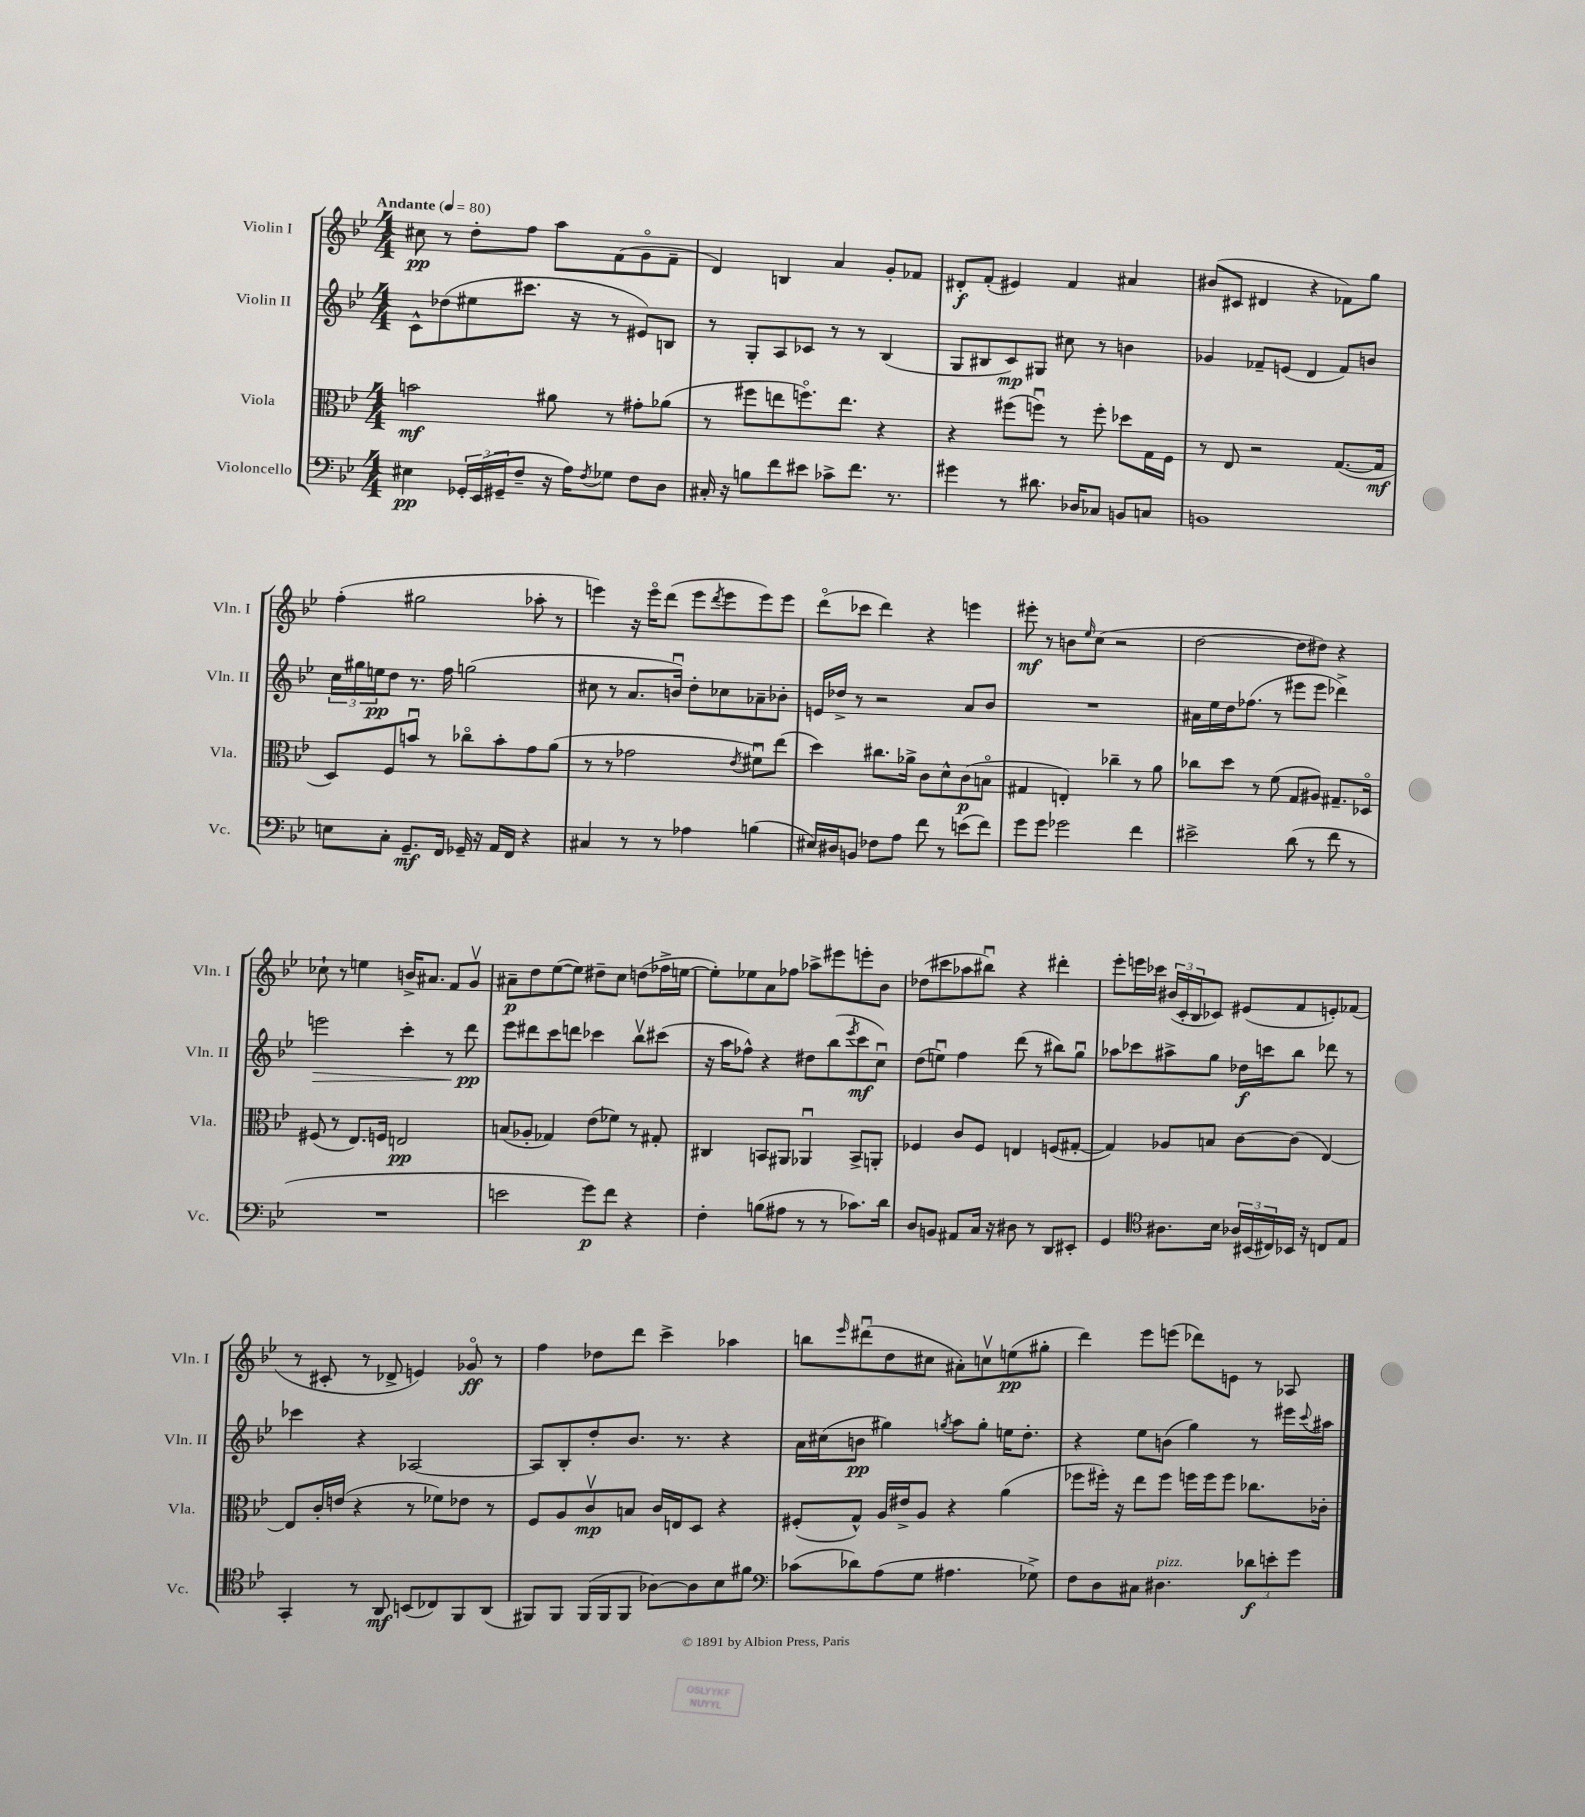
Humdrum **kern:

**kern	**dynam	**kern	**dynam	**kern	**dynam	**kern	**dynam
*part4	*part4	*part3	*part3	*part2	*part2	*part1	*part1
*staff4	*staff4	*staff3	*staff3	*staff2	*staff2	*staff1	*staff1
*I"Violoncello	*	*I"Viola	*	*I"Violin II	*	*I"Violin I	*
*I'Vc.	*	*I'Vla.	*	*I'Vln. II	*	*I'Vln. I	*
*clefF4	*	*clefC3	*	*clefG2	*	*clefG2	*
*k[b-e-]	*	*k[b-e-]	*	*k[b-e-]	*	*k[b-e-]	*
*M4/4	*	*M4/4	*	*M4/4	*	*M4/4	*
*MM80	*	*MM80	*	*MM80	*	*MM80	*
=1	=1	=1	=1	=1	=1	=1	=1
!	!	!	!	!	!	!LO:TX:a:B:t=Andante	!
4E#X\	pp	2bn\	mf	8c^^\L	.	8cc#X\	pp
.	.	.	.	(8dd-X\	.	8r	.
24GG-X'/LL	.	.	.	8ee#X\	.	8dd'\L	.
(24EE-/	.	.	.	.	.	.	.
24GG#X~/J	.	.	.	.	.	.	.
8F~/J	.	.	.	8.ccc#X\J	.	8ff\J	.
16r	.	8a#X\	.	.	.	8aa\L	.
16A\KL)	.	.	.	16r	.	.	.
8qF/	.	.	.	.	.	.	.
8G-X\J	.	8r	.	8r	.	(8f\	.
8F\L	.	8g#X'\L	.	8e#X/L)	.	8g\	.
8D\J	.	(8a-X\J	.	8Bn/J	.	8f~\J	.
=2	=2	=2	=2	=2	=2	=2	=2
16C#X'/	.	8r	.	8r	.	4d/)	.
16r	.	.	.	.	.	.	.
8Bn\L	.	8ff#X\L	.	8G'/L	.	.	.
8f\	.	8een\	.	8A/	.	4Bn/	.
8e#X\J	.	8.ffn\)	.	8c-X/J	.	.	.
8c-X^\L	.	.	.	8r	.	4a/	.
.	.	8.ee\J	.	.	.	.	.
8.f\J	.	.	.	8r	.	.	.
.	.	4r	.	(4B-/	.	8g'/L	.
8.r	.	.	.	.	.	.	.
.	.	.	.	.	.	8f-X/J	.
=3	=3	=3	=3	=3	=3	=3	=3
4g#X\	.	4r	.	8G/L	.	8d#X'/L	f
.	.	.	.	8B#X/	.	(8f'/J	.
8r	.	(8ff#X\L	.	8c/)	mp	4e#X/)	.
8.d#X\	.	8ffnu\J)	.	8G#X/J	.	.	.
.	.	8r	.	8cc#X\	.	4f/	.
16D-X/KL	.	.	.	.	.	.	.
8C-X/J	.	8ff'\	.	8r	.	.	.
8BBn/L	.	8dd-X\L	.	4bn\	.	4a#X/	.
8Cn/J	.	16G\L	.	.	.	.	.
.	.	16F\JJ	.	.	.	.	.
=4	=4	=4	=4	=4	=4	=4	=4
1BBn	.	8r	.	4g-X/	.	(8b#X/L	.
.	.	8E-/	.	.	.	8c#X/J	.
.	.	2r	.	8f-X~/L	.	4d#X/	.
.	.	.	.	(8en/J	.	.	.
.	.	.	.	4d/	.	4r	.
.	.	([8.G/L	.	8f-/L)	.	8f-X\L)	.
.	.	.	.	8bn/J	.	8gg\J	.
.	.	16G/Jk]	mf	.	.	.	.
!!LO:LB:g=z
=5	=5	=5	=5	=5	=5	=5	=5
8En\L	.	8D/L)	.	24cc\LL	.	(4ff'\	.
.	.	.	.	24gg#X\	.	.	.
.	.	.	.	24een\J	pp	.	.
8C'\J	.	8F/	.	8dd\J	.	.	.
8.GG~/L	mf	8bnu/J	.	8.r	.	2gg#X\	.
.	.	8r	.	.	.	.	.
16FF/Jk	.	.	.	16ff\	.	.	.
16GG-X~/	.	8cc-X\L	.	(2ggn\	.	.	.
16r	.	.	.	.	.	.	.
16AA/LL	.	8b'\	.	.	.	.	.
16FF/JJ	.	.	.	.	.	.	.
4r	.	8g\	.	.	.	8aa-X'\	.
.	.	(8a\J	.	.	.	8r	.
=6	=6	=6	=6	=6	=6	=6	=6
4C#X/	.	8r	.	8cc#X\	.	4eeen\)	.
.	.	8r	.	8r	.	.	.
8r	.	2g-X\	.	8.a/L	.	16r	.
.	.	.	.	.	.	16eee\KL	.
8r	.	.	.	.	.	(8ddd\J	.
.	.	.	.	16bnu/Jk)	.	.	.
4A-X\	.	.	.	8dd'\L	.	8eee\L	.
.	.	.	.	.	.	8qddd/	.
.	.	.	.	8cc-X\	.	8eee\	.
.	.	8qe-/	.	.	.	.	.
(4Bn\	.	8f#Xu\L)	.	8a-X~\	.	8eee\)	.
.	.	(8ee-\J	.	8b-X'\J	.	8eee\J	.
=7	=7	=7	=7	=7	=7	=7	=7
16E#X/LL)	.	4dd\)	.	16en/LL	.	(8ddd\L	.
16D#X/J	.	.	.	16dd-X^/JJ	.	.	.
8BBn/J	.	.	.	8r	.	8ccc-X\J	.
8F-X\L	.	8.cc#X\L	.	2r	.	4ddd\)	.
8A\J	.	.	.	.	.	.	.
.	.	16a-X^\Jk	.	.	.	.	.
8f\	.	8c\L	.	.	.	4r	.
8r	.	8d^^\	.	.	.	.	.
(8en\L	.	(8c\	p	8a/L	.	4eeen\	.
8f\J)	.	8Bn\J	.	8b-/J	.	.	.
=8	=8	=8	=8	=8	=8	=8	=8
8g\L	.	4G#X/	.	1r	.	8eee#X'\	mf
8g\J	.	.	.	.	.	8r	.
2g-X\	.	4En'/)	.	.	.	8bn\L	.
.	.	.	.	.	.	16qqee-/	.
.	.	.	.	.	.	(8cc\J	.
.	.	4cc-X~\	.	.	.	2r	.
4f\	.	8r	.	.	.	.	.
.	.	8a\	.	.	.	.	.
=9	=9	=9	=9	=9	=9	=9	=9
2e#X^\	.	8cc-X\L	.	16a#X\LL	.	[2dd\	.
.	.	.	.	16ee-\	.	.	.
.	.	8dd\J	.	16dd\J	.	.	.
.	.	.	.	(8.ff-X\J	.	.	.
.	.	8r	.	.	.	.	.
.	.	(8f\	.	8r	.	.	.
(8d\	.	8G/L	.	8eee#X\L	.	8dd\L]	.
8r	.	8A#X/J)	.	8eee#\J	.	8dd#X\J)	.
8f\	.	8.G#X~/L	.	4ddd-X^\)	.	4r	.
8r	.	.	.	.	.	.	.
.	.	16D-X/Jk	.	.	.	.	.
!!LO:LB:g=z
=10	=10	=10	=10	=10	=10	=10	=10
!	!	!	!	!	!LO:HP:b	!	!
1r	.	(8F#X/	.	2eeen\	>	8cc-X`\	.
.	.	8r	.	.	.	8r	.
.	.	8.E-/L)	.	.	.	4een\	.
.	.	16Fn/Jk	.	.	.	.	.
.	.	2En/	pp	4ccc'\	.	16bn^/KL	.
.	.	.	.	.	.	8.a#X/J	.
.	.	.	.	8r	.	8f/L	.
.	.	.	.	8ddd\	pp	8gv/J	.
.	.	.	.	.	]	.	.
=11	=11	=11	=11	=11	=11	=11	=11
2en\	.	(8Bn/L	.	8eee-\L	.	8a#X~\L	p
.	.	8A-X'/J	.	8ddd#X\	.	8dd\	.
.	.	4G-X/)	.	8ccc\	.	([8ee-\	.
.	.	.	.	8dddn\J	.	8ee-\J])	.
8g\L)	p	(8e-\L	.	4ccc-X\	.	8dd#X~\L	.
8f\J	.	8f-X\J)	.	.	.	8cc\J	.
4r	.	8r	.	8bb-v\L	.	(8ddn\L	.
.	.	8G#X'/	.	(8ccc#X\J	.	16ff-X^\L	.
.	.	.	.	.	.	[16een\JJ	.
=12	=12	=12	=12	=12	=12	=12	=12
4F'\	.	4C#X/	.	16r	.	8ee'\L])	.
.	.	.	.	16aa\KL	.	.	.
.	.	.	.	8ff-X^^\J)	.	8ee-X\	.
(8Bn\L	.	8BBn/L	.	4r	.	8a\	.
8A#X\J	.	8AA#X/J	.	.	.	8ff-X\J	.
8r	.	4AA-Xu/	.	8dd#X\L	.	8aa-X^\L	.
8r	.	.	.	(8bb-\	.	8eee#X\	.
.	.	.	.	8qeee-/	.	.	.
8.c-X\L)	.	8BB^/L	.	8ccc\	mf	8eeen'\	.
.	.	8AAn'/J	.	8ccu\J)	.	8b-\J	.
16d\Jk	.	.	.	.	.	.	.
=13	=13	=13	=13	=13	=13	=13	=13
8D/L	.	4F-X/	.	(8dd\L	.	(8dd-X\L	.
8BBn/J	.	.	.	8eenu\J)	.	8ccc#X\	.
8AA#X/L	.	8c/L	.	4ff\	.	8aa-X\	.
16C/Jk	.	8F-/J	.	.	.	8bb#Xu\J)	.
16r	.	.	.	.	.	.	.
8D#X\	.	4En/	.	(8ddd\	.	4r	.
8r	.	.	.	8r	.	.	.
8DD/L	.	(8Fn/L	.	8bb#X\L)	.	4ddd#X'\	.
8EE#X'/J	.	[8G#X'/J	.	8ggu\J	.	.	.
=14	=14	=14	=14	=14	=14	=14	=14
4GG/	.	4G#/])	.	8aa-X\L	.	8eee-'\L	.
.	.	.	.	8ccc-X\	.	16eeen\L	.
.	.	.	.	.	.	16ccc-X\JJ	.
*clefC4	*	*	*	*	*	*	*
8.A#X\L	.	8A-X/L	.	8aa#X^\	.	(24b#X/LL	.
.	.	.	.	.	.	24c'/	.
.	.	.	.	.	.	24B-/J	.
.	.	8Bn/J	.	8gg\J	.	8c-X/J)	.
16B-\Jk	.	.	.	.	.	.	.
24A-X/LL	.	[8c\L	.	16dd-X\LL	f	(8e#X/L	.
(24BB#X/	.	.	.	.	.	.	.
.	.	.	.	16cccn\J	.	.	.
24C#X/)	.	.	.	.	.	.	.
16BB-X/JJ	.	(8c\J]	.	8bb-\J	.	8f/	.
16r	.	.	.	.	.	.	.
8Cn/L	.	[4E-/)	.	8ddd-X\	.	8en'/)	.
8E-/J	.	.	.	8r	.	(8f-X/J	.
!!LO:LB:g=z
=15	=15	=15	=15	=15	=15	=15	=15
4GG'/	.	8E-/L]	.	4ccc-X\	.	8r	.
.	.	16c'/L	.	.	.	8c#X'/	.
.	.	(16en/JJ	.	.	.	.	.
8r	.	4r	.	4r	.	8r	.
8AA/	mf	.	.	.	.	8d-X^/	.
(8BBn/L	.	8r	.	[2A-X/	.	4en/)	.
8C-X/)	.	8f-X\L)	.	.	.	.	.
8FF/	.	8e-X\J	.	.	.	8g-X/	ff
(8AA/J	.	8r	.	.	.	8r	.
=16	=16	=16	=16	=16	=16	=16	=16
8FF#X/L)	.	8F/L	.	8A-/L]	.	4ff\	.
8FF#/J	.	8A/	.	8B-'/	.	.	.
(16FF#/LL	.	8cv/	mp	8dd'/	.	8dd-X\L	.
16FF#/J	.	.	.	.	.	.	.
8FF#/J	.	8Bn/J	.	8.b-/J	.	8ddd\J	.
[8A-X\L)	.	16c/LL	.	.	.	4ccc^\	.
.	.	16En/J	.	8.r	.	.	.
8A-\]	.	8D/J	.	.	.	.	.
8B-\	.	4r	.	4r	.	4aa-X\	.
8f#X\J	.	.	.	.	.	.	.
=17	=17	=17	=17	=17	=17	=17	=17
*clefF4	*	*	*	*	*	*	*
(8c-X\L	.	(8F#X'/L	.	16a\LL	.	8bbn\L	.
.	.	.	.	(16cc#X\J	.	.	.
.	.	.	.	.	.	16qqeee-/	.
8d-X\)	.	8G^^/J)	.	8bn\J	pp	(8ddd#Xu\	.
(8A\	.	16A/LL	.	4gg#X\)	.	8dd\	.
.	.	16e#X^/J	.	.	.	.	.
8G\J	.	8A/J	.	.	.	8cc#X\J	.
.	.	.	.	8qggn/	.	.	.
4.A#X\	.	4r	.	8aa\L	.	8a#X'\L)	.
.	.	.	.	8gg'\J	.	8ccnv\	.
.	.	(4a\	.	16een\KL	.	(8een\	pp
.	.	.	.	8.dd'\J	.	.	.
8G-X^\)	.	.	.	.	.	8gg#X'\J	.
=18	=18	=18	=18	=18	=18	=18	=18
8F\L	.	8ff-X\L	.	4r	.	4ddd\)	.
8D\	.	16ff#X'\Jk)	.	.	.	.	.
.	.	16r	.	.	.	.	.
8C#X\J	.	8ee-\L	.	8ee-\L	.	8eee-\L	.
!LO:TX:a:i:t=pizz.	!	!	!	!	!	!	!
4.D#X\	.	8ff#\J	.	(8bn\J	.	(8eeen\J	.
.	.	16ffn\LL	.	4gg\)	.	8ddd-X\L)	.
.	.	16ff\J	.	.	.	.	.
.	.	8ff\J	.	.	.	8en\J	.
12d-X\L	f	8.cc-X\L	.	8r	.	8r	.
12en'\	.	.	.	.	.	.	.
.	.	.	.	16eee#X\LL	.	8A-X/	.
12g\J	.	.	.	.	.	.	.
.	.	.	.	8qqccc/	.	.	.
.	.	16c-X'\Jk	.	16aa#X\JJ	.	.	.
==	==	==	==	==	==	==	==
*-	*-	*-	*-	*-	*-	*-	*-
